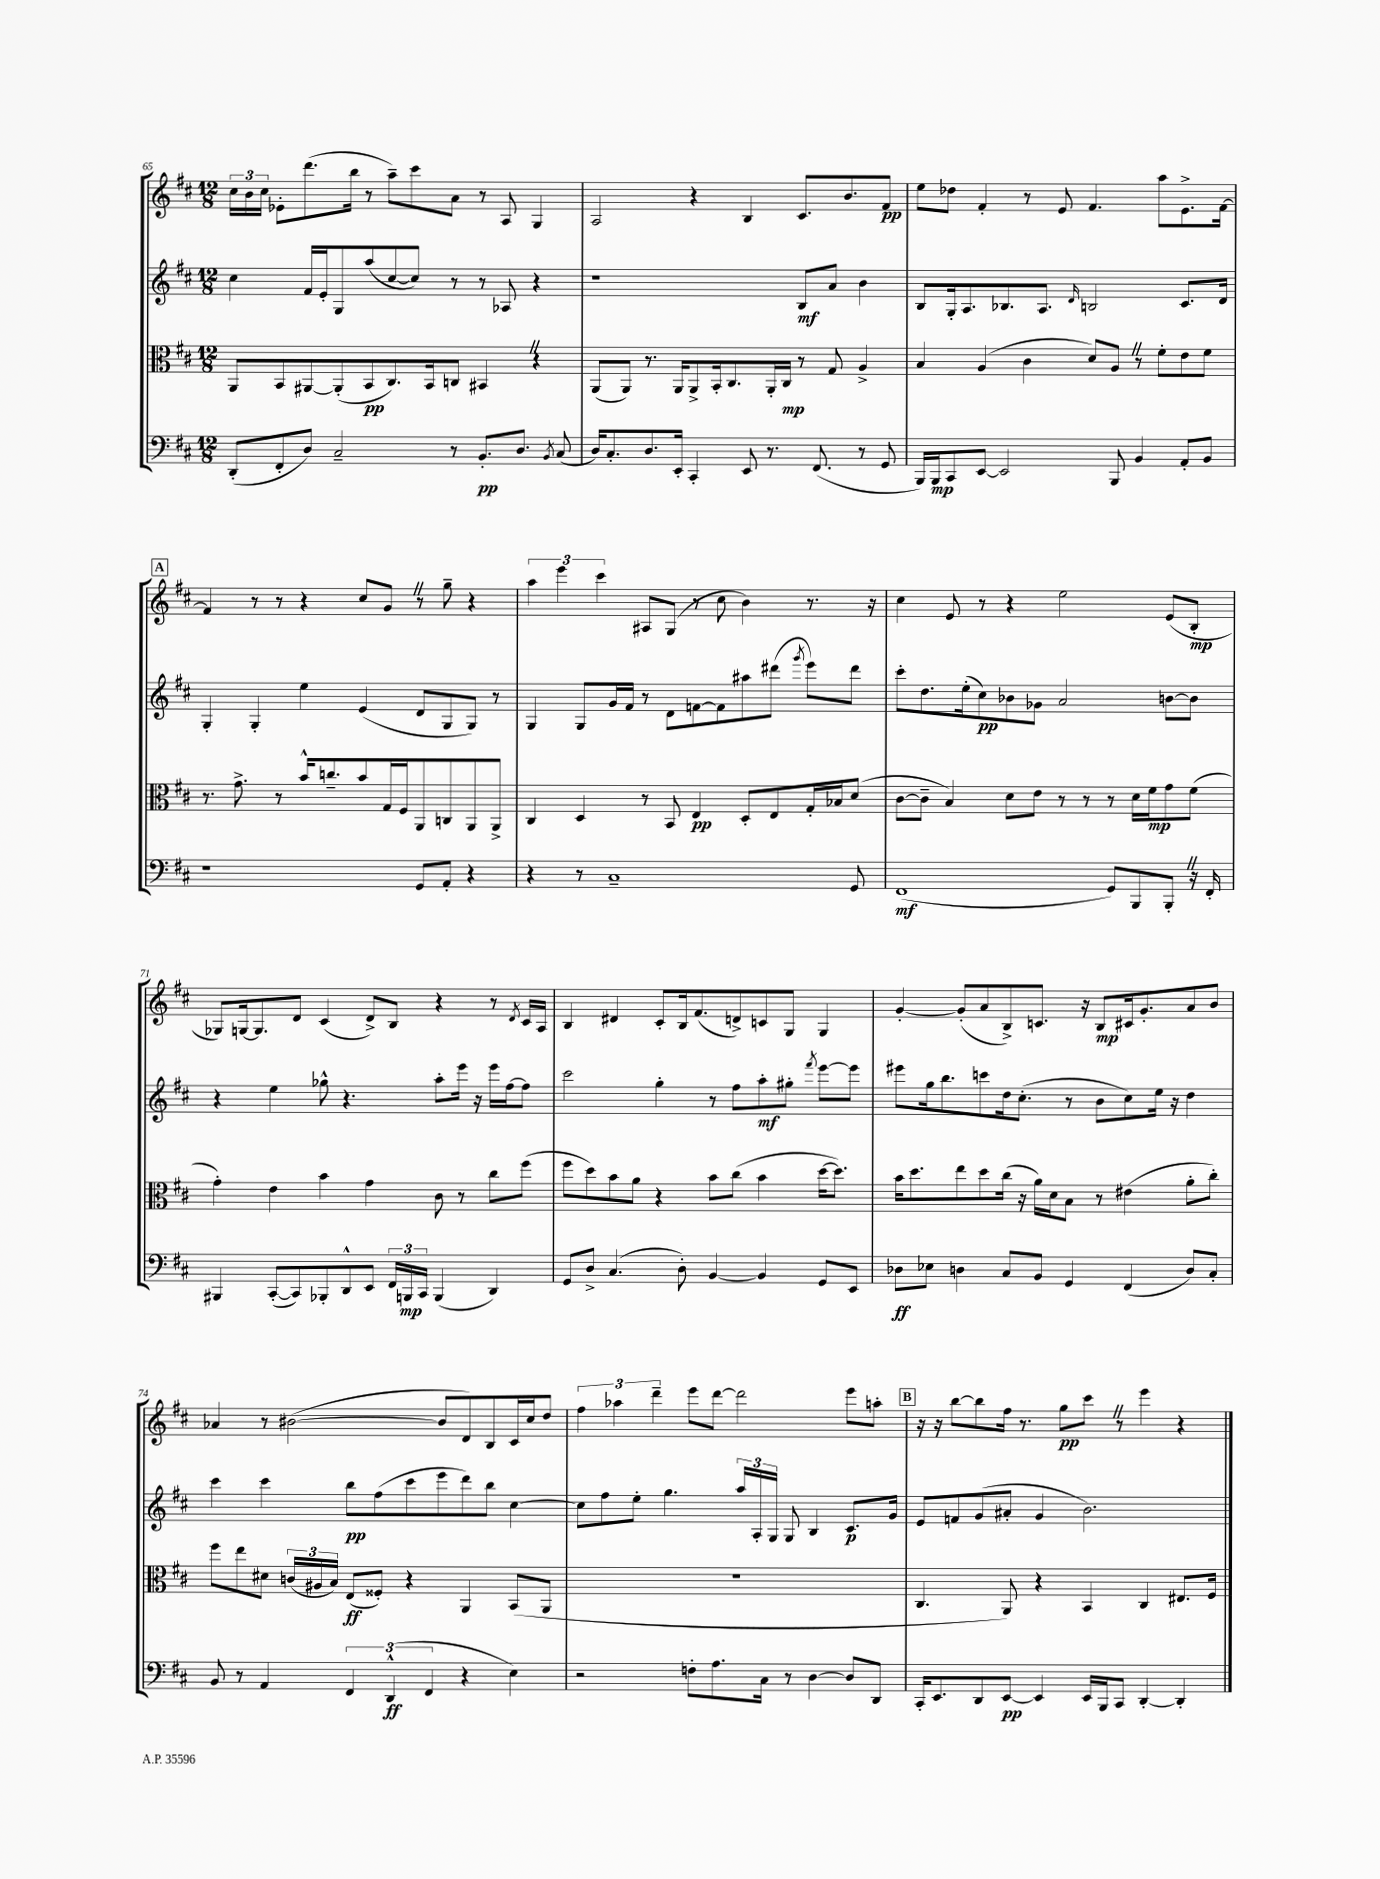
<<
\new StaffGroup <<
\new Staff = "s0" {
    \clef treble \key d \major \numericTimeSignature \time 12/8
    \autoBeamOff \tuplet 3/2 { cis''16[ b'16 cis''16] } ees'8[-. d'''8.( b''16] r8 a''8[--) cis'''8 a'8] r8 a8 g4 |
    a2 r4 b4 cis'8.[ b'8. fis'8]\pp |
    e''8[ des''8] fis'4-. r8 e'8 fis'4. a''8[ e'8.-> fis'16]~ |
    \mark \markup { \box "A" } fis'4 r8 r8 r4 cis''8[ g'8] \once \override BreathingSign.text = \markup { \musicglyph "scripts.caesura.straight" } \breathe r8 g''8-- r4 |
    \tuplet 3/2 { a''4 e'''4 cis'''4 } ais8[ g8]( r8 cis''8 b'4) r8. r16 |
    cis''4 e'8 r8 r4 e''2 e'8[( b8]-.\mp |
    ges8[) g16~ g8. d'8] cis'4( d'8[->) b8] r4 r8 \acciaccatura { d'8 } cis'16[ a16] |
    b4 dis'4 cis'8[-. b16 fis'8.( d'8->) c'8 g8] g4 |
    g'4~-. g'8[-.( a'8 b8->) c'8.] r16 b8[\mp cis'16 g'8.-. a'8 b'8] |
    aes'4 r8 bis'2~( bis'8[ d'8) b8 cis'16 cis''16 d''8] |
    \tuplet 3/2 { fis''4 aes''4 d'''4-- } e'''8[ d'''8]~ d'''2 e'''8[ a''8]-. |
    \mark \markup { \box "B" } r16 r16 b''8[~ b''8 fis''16] r8. g''8[\pp cis'''8] \once \override BreathingSign.text = \markup { \musicglyph "scripts.caesura.straight" } \breathe r8 e'''4 r4 \bar "|." |
}
\new Staff = "s1" {
    \clef treble \key d \major \numericTimeSignature \time 12/8
    \autoBeamOff cis''4 fis'16[ e'16-. g8 a''8( cis''8~ cis''8]) r8 r8 aes8 r4 |
    r1 b8[\mf a'8] b'4 |
    b8[ g16-. a8. bes8. a8.] \grace { d'16 } b2 cis'8.[ d'16] |
    \mark \markup { \box "A" } g4-. g4-. e''4 e'4( d'8[ g8 g8]) r8 |
    g4 g8[ g'16 fis'16] r8 d'8[ f'8~ f'8 ais''8 dis'''8]( \acciaccatura { g'''8 } e'''8[) dis'''8] |
    cis'''8[-. d''8. e''16-.( cis''8\pp) bes'8 ges'8] a'2 b'8[~ b'8] |
    r4 e''4 ges''8-^ r4. a''8[-. e'''16] r16 e'''16[ fis''16~ fis''8] |
    cis'''2 g''4-. r8 fis''8[ a''8-.\mf gis''8]-. \acciaccatura { fis'''8 } e'''8[~ e'''8] |
    eis'''8[ g''16 b''8. c'''8 d''16 cis''8.]-.( r8 b'8[ cis''8) e''16] r16 d''4 |
    cis'''4 cis'''4 b''8[\pp fis''8( cis'''8 e'''8 d'''8) b''8] cis''4~ |
    cis''8[ fis''8 e''8]-. g''4. \tuplet 3/2 { a''16[ a16-. g16] } g8 b4 cis'8.[\p g'16] |
    \mark \markup { \box "B" } e'8[ f'8 g'8( ais'8]-. g'4 b'2.) \bar "|." |
}
\new Staff = "s2" {
    \clef alto \key d \major \numericTimeSignature \time 12/8
    \autoBeamOff a,8[ b,8 ais,8~ ais,8-.( b,8\pp cis8.) b,16 c8] bis,4 \once \override BreathingSign.text = \markup { \musicglyph "scripts.caesura.straight" } \breathe r4 |
    a,8[( a,8]) r8. a,16[ a,8-> b,16-. cis8. a,16-. cis16]\mp r8 g8 a4-> |
    b4 a4( cis'4 d'8[) a8] \once \override BreathingSign.text = \markup { \musicglyph "scripts.caesura.straight" } \breathe r8 fis'8[-. e'8 fis'8] |
    \mark \markup { \box "A" } r8. g'8.-> r8 b'16[-^ c''8.-- b'8 g16 fis16 a,8 c8 a,8 a,8]-> |
    cis4 d4 r8 b,8 e4\pp d8[-. e8 g16-. bes16 d'8]( |
    cis'8[~ cis'8]-- b4) d'8[ e'8] r8 r8 r8 d'16[ fis'16\mp g'8 fis'8]( |
    g'4-.) e'4 b'4 g'4 cis'8 r8 cis''8[ fis''8]( |
    fis''8[ d''8) b'8 a'8] r4 b'8[ cis''8]( b'4 d''16[~ d''8.]) |
    b'16[ d''8. e''8 d''8 cis''16]( r16 a'16[) d'16 b8] r8 eis'4( a'8[-. cis''8]-.) |
    fis''8[ e''8 dis'8] \tuplet 3/2 { c'16[( ais16 b16]) } e8[\ff( fisis8]-.) r4 a,4 b,8[( a,8] |
    R1. |
    \mark \markup { \box "B" } cis4. a,8) r4 b,4 cis4 eis8.[ fis16] \bar "|." |
}
\new Staff = "s3" {
    \clef bass \key d \major \numericTimeSignature \time 12/8
    \autoBeamOff d,8[-.( fis,8-. d8]) cis2-- r8 b,8.[-.\pp d8.] \acciaccatura { b,8 } cis8( |
    d16[) cis8.-. d8. e,16]-. cis,4-. e,8 r8. fis,8.( r8 g,8 |
    b,,16[) b,,16\mp cis,8 e,8]~ e,2 b,,8 b,4 a,8[-. b,8] |
    \mark \markup { \box "A" } r1 g,8[ a,8]-. r4 |
    r4 r8 cis1-- g,8 |
    fis,1\mf( g,8[) b,,8 b,,8]-. \once \override BreathingSign.text = \markup { \musicglyph "scripts.caesura.straight" } \breathe r16 fis,16-. |
    bis,,4 cis,8[~-.( cis,8) bes,,8-. d,8-^ e,8] \tuplet 3/2 { fis,16[ b,,16\mp cis,16] } b,,4( d,4) |
    g,8[ d8]-> cis4.( d8-.) b,4~ b,4 g,8[ e,8] |
    des8[\ff ees8] d4 cis8[ b,8] g,4 fis,4( d8[) cis8]-. |
    b,8 r8 a,4 \tuplet 3/2 { fis,4 d,4-^\ff( fis,4 } r4 e4) |
    r2 f8[-. a8. cis16] r8 d4~ d8[ d,8] |
    \mark \markup { \box "B" } cis,16[-. e,8. d,8 e,8]~\pp e,4 e,16[ b,,16 cis,8] d,4~-. d,4-. \bar "|." |
}
>>
>>
\layout { \context { \Score currentBarNumber = #65 } }
